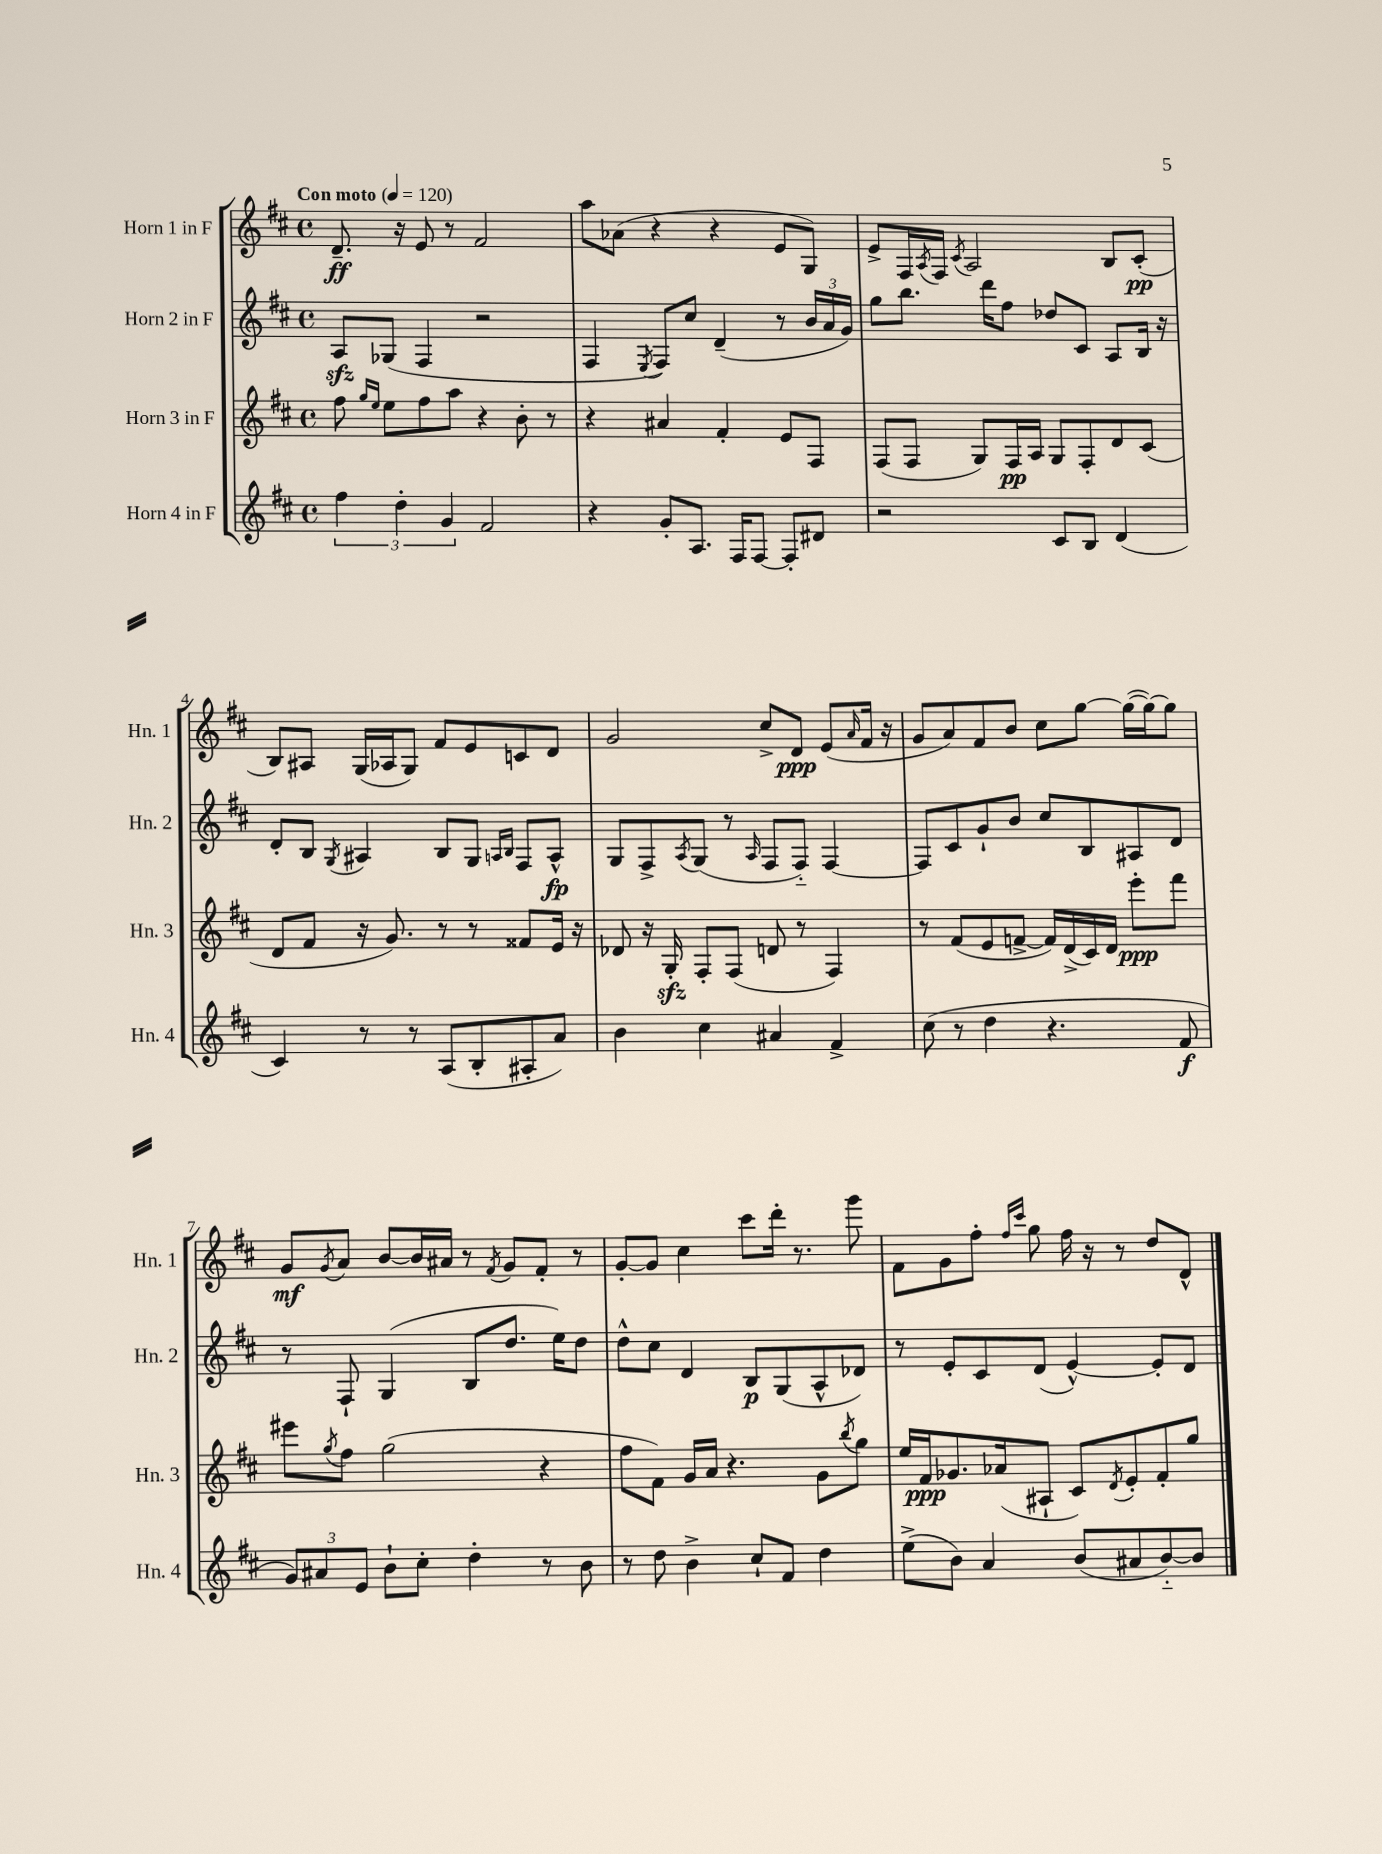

**kern	**dynam	**kern	**dynam	**kern	**dynam	**kern	**dynam
*part4	*part4	*part3	*part3	*part2	*part2	*part1	*part1
*staff4	*staff4	*staff3	*staff3	*staff2	*staff2	*staff1	*staff1
*I"Horn 4 in F	*	*I"Horn 3 in F	*	*I"Horn 2 in F	*	*I"Horn 1 in F	*
*I'Hn. 4	*	*I'Hn. 3	*	*I'Hn. 2	*	*I'Hn. 1	*
*clefG2	*	*clefG2	*	*clefG2	*	*clefG2	*
*k[f#c#]	*	*k[f#c#]	*	*k[f#c#]	*	*k[f#c#]	*
*M4/4	*	*M4/4	*	*M4/4	*	*M4/4	*
*met(c)	*	*met(c)	*	*met(c)	*	*met(c)	*
*MM120	*	*MM120	*	*MM120	*	*MM120	*
=1	=1	=1	=1	=1	=1	=1	=1
!	!	!	!	!	!	!LO:TX:a:B:t=Con moto	!
6ff#\	.	8ff#\	.	8Azz/L	.	8.d~/	ff
.	.	16qqgg/LL	.	.	.	.	.
.	.	16qqee/JJ	.	.	.	.	.
.	.	8ee\L	.	(8G-X/J	.	.	.
6dd'\	.	.	.	.	.	.	.
.	.	.	.	.	.	16r	.
.	.	8ff#\	.	4F#/	.	8e/	.
6g/	.	.	.	.	.	.	.
.	.	8aa\J	.	.	.	8r	.
2f#/	.	4r	.	2r	.	2f#/	.
.	.	8b'\	.	.	.	.	.
.	.	8r	.	.	.	.	.
=2	=2	=2	=2	=2	=2	=2	=2
4r	.	4r	.	4F#/	.	8aa\L	.
.	.	.	.	.	.	(8a-X\J	.
.	.	.	.	8qE/	.	.	.
8g'/L	.	4a#X/	.	8F#/L)	.	4r	.
8.A/J	.	.	.	8cc#/J	.	.	.
.	.	4f#'/	.	(4d~/	.	4r	.
16F#/KL	.	.	.	.	.	.	.
[8F#/J	.	.	.	.	.	.	.
8F#'/L]	.	8e/L	.	8r	.	8e/L	.
8d#X/J	.	8F#/J	.	24b/LL	.	8G/J)	.
.	.	.	.	24a/	.	.	.
.	.	.	.	24g/JJ)	.	.	.
=3	=3	=3	=3	=3	=3	=3	=3
2r	.	(8F#/L	.	8gg\L	.	8e^/L	.
.	.	8F#/J	.	8.bb\J	.	16F#/L	.
.	.	.	.	.	.	8qA/	.
.	.	.	.	.	.	16F#/JJ	.
.	.	.	.	.	.	8qc#/	.
.	.	8G/L)	.	.	.	2A/	.
.	.	.	.	16ddd\KL	.	.	.
.	.	16F#/L	pp	8ff#\J	.	.	.
.	.	16A/JJ	.	.	.	.	.
8c#/L	.	8G/L	.	8dd-X/L	.	.	.
8B/J	.	8F#'/	.	8c#/J	.	.	.
(4d/	.	8d/	.	8A/L	.	8B/L	.
.	.	(8c#/J	.	16B/Jk	.	(8c#'/J	pp
.	.	.	.	16r	.	.	.
!!LO:LB:g=z
=4	=4	=4	=4	=4	=4	=4	=4
4c#/)	.	8d/L	.	8d'/L	.	8B/L)	.
.	.	8f#/J	.	8B/J	.	8A#X/J	.
.	.	.	.	8qG/	.	.	.
8r	.	16r	.	4A#X/	.	(16G/LL	.
.	.	8.g/)	.	.	.	16A-X/J	.
8r	.	.	.	.	.	8G/J)	.
(8A/L	.	8r	.	8B/L	.	8f#/L	.
8B'/	.	8r	.	8G/J	.	8e/	.
.	.	.	.	16qqAn/LL	.	.	.
.	.	.	.	16qqB/JJ	.	.	.
8A#X'/	.	8f##X/L	.	8F#/L	.	8cn/	.
8a/J)	.	16e/Jk	.	8A^^/J	fp	8d/J	.
.	.	16r	.	.	.	.	.
=5	=5	=5	=5	=5	=5	=5	=5
4b\	.	8d-X/	.	8G/L	.	2g/	.
.	.	16r	.	8F#^/	.	.	.
.	.	16Gzz'/	.	.	.	.	.
.	.	.	.	8qA/	.	.	.
4cc#\	.	8F#'/L	.	(8G/J	.	.	.
.	.	(8F#/J	.	8r	.	.	.
.	.	.	.	16qqA/	.	.	.
4a#X/	.	8dn/	.	8F#/L	.	8cc#^/L	.
.	.	8r	.	8F#/J)	.	8d/J	ppp
4f#^/	.	4F#/)	.	[4F#/	.	(8e/L	.
.	.	.	.	.	.	16qqa/	.
.	.	.	.	.	.	16f#/Jk	.
.	.	.	.	.	.	16r	.
=6	=6	=6	=6	=6	=6	=6	=6
(8cc#\	.	8r	.	8F#/L]	.	8g/L	.
8r	.	(8f#/L	.	8c#/	.	8a/)	.
4dd\	.	8e/	.	8g`/	.	8f#/	.
.	.	[8fn^/J	.	8b/J	.	8b/J	.
4.r	.	16f/LL])	.	8cc#/L	.	8cc#\L	.
.	.	(16d^/	.	.	.	.	.
.	.	16c#/)	.	8B/	.	[8gg\J	.
.	.	16d/JJ	.	.	.	.	.
.	.	8eee'\L	ppp	8A#X/	.	(16gg\LL_	.
.	.	.	.	.	.	16gg\J_)	.
8f#/	f	8fff#\J	.	8d/J	.	8gg\J]	.
!!LO:LB:g=z
=7	=7	=7	=7	=7	=7	=7	=7
12g/L)	.	8eee#X\L	.	8r	.	8g/L	mf
12a#X/	.	.	.	.	.	.	.
.	.	8qgg/	.	.	.	8qg/	.
.	.	8ff#\J	.	8F#`/	.	8a/J	.
12e/J	.	.	.	.	.	.	.
8b`\L	.	(2gg\	.	(4G/	.	[8b/L	.
8cc#'\J	.	.	.	.	.	16b/L]	.
.	.	.	.	.	.	16a#X/JJ	.
4dd'\	.	.	.	8B/L	.	8r	.
.	.	.	.	.	.	8qf#/	.
.	.	.	.	8.dd/J	.	8g/L	.
8r	.	4r	.	.	.	8f#'/J	.
.	.	.	.	16ee\KL)	.	.	.
8b\	.	.	.	8dd\J	.	8r	.
=8	=8	=8	=8	=8	=8	=8	=8
8r	.	8ff#\L	.	8dd^^\L	.	[8g'/L	.
8dd\	.	8f#\J)	.	8cc#\J	.	8g/J]	.
4b^\	.	16g/LL	.	4d/	.	4cc#\	.
.	.	16a/JJ	.	.	.	.	.
.	.	4.r	.	.	.	.	.
8cc#`/L	.	.	.	8B/L	p	8ccc#\L	.
8f#/J	.	.	.	(8G/	.	16ddd'\Jk	.
.	.	.	.	.	.	8.r	.
4dd\	.	8g\L	.	8A^^/	.	.	.
.	.	8qbb/	.	.	.	.	.
.	.	8gg\J	.	8d-X/J)	.	8ggg\	.
=9	=9	=9	=9	=9	=9	=9	=9
(8ee^\L	.	16ee/LL	.	8r	.	8f#\L	.
.	.	16f#/J	ppp	.	.	.	.
8b\J)	.	8.g-X/	.	8e'/L	.	8g\	.
4a/	.	.	.	8c#/	.	8ff#'\J	.
.	.	(16a-X/k	.	.	.	.	.
.	.	.	.	.	.	16qqff#/LL	.
.	.	.	.	.	.	16qqccc#/JJ	.
.	.	8A#X`/J	.	(8d/J	.	8gg\	.
(8b/L	.	8c#/L)	.	[4e^^/)	.	16ff#\	.
.	.	.	.	.	.	16r	.
.	.	8qd/	.	.	.	.	.
8a#X/	.	8e'/	.	.	.	8r	.
[8b/)	.	8f#'/	.	8e'/L]	.	8dd/L	.
8b/J]	.	8gg/J	.	8d/J	.	8d^^/J	.
==	==	==	==	==	==	==	==
*-	*-	*-	*-	*-	*-	*-	*-
